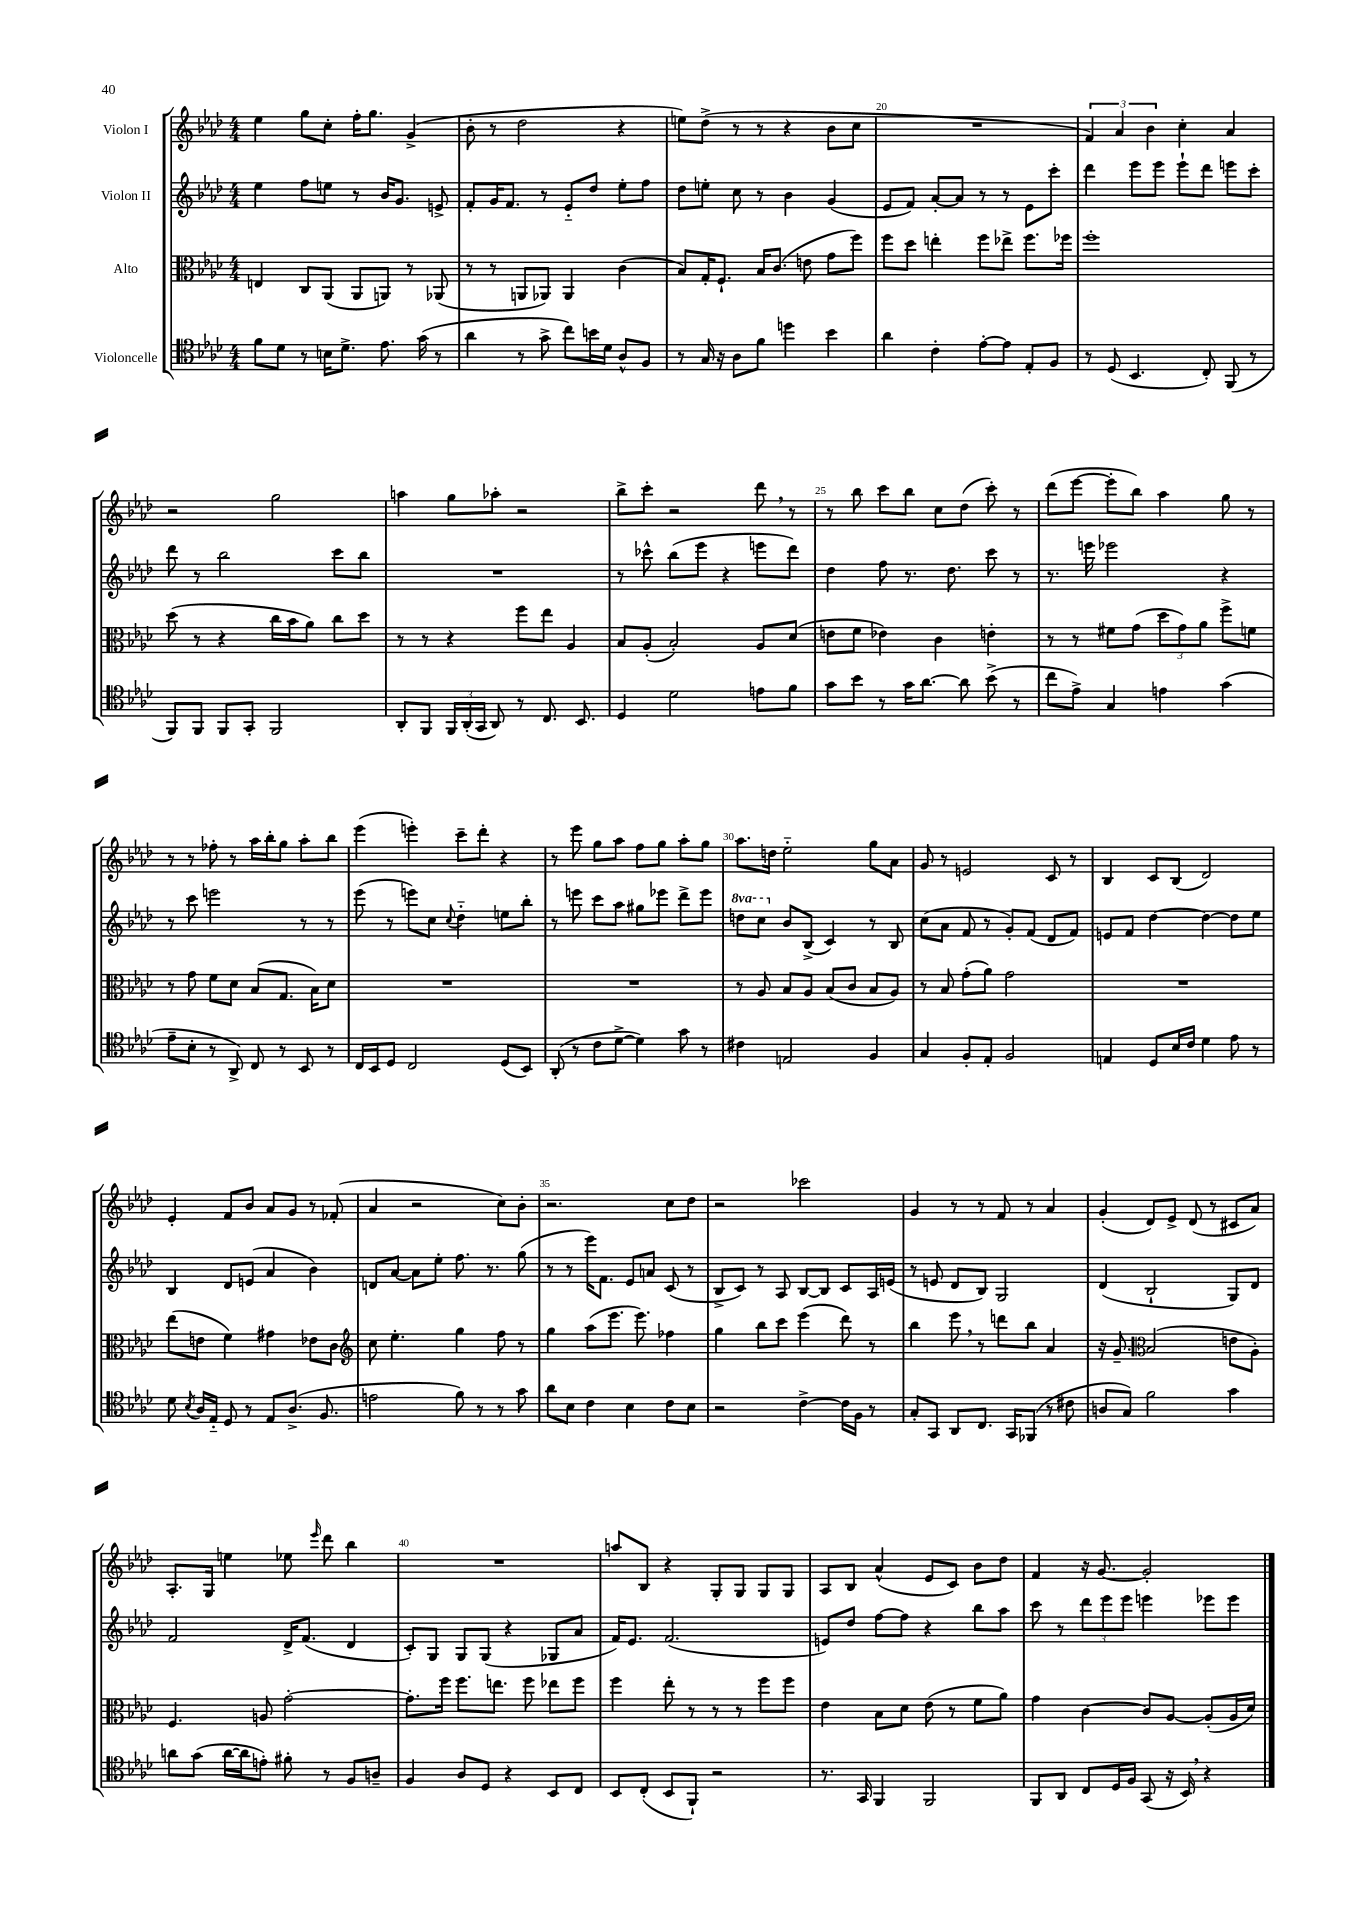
<<
\new StaffGroup <<
\new Staff = "s0" \with { instrumentName = "Violon I" } {
    \clef treble \key aes \major \numericTimeSignature \time 4/4
    \autoBeamOff ees''4 g''8[ c''8]-. f''16[-. g''8.] g'4->( |
    bes'8-. r8 des''2 r4 |
    e''8[) des''8]->( r8 r8 r4 bes'8[ c''8] |
    R1 |
    \tuplet 3/2 { f'4) aes'4 bes'4 } c''4-. aes'4 |
    r2 g''2 |
    a''4 g''8[ aes''8]-. r2 |
    bes''8[-> c'''8]-. r2 des'''8 \breathe r8 |
    r8 bes''8 c'''8[ bes''8] c''8[ des''8]( c'''8-.) r8 |
    des'''8[( ees'''8]~ ees'''8[-. bes''8]) aes''4 g''8 r8 |
    r8 r8 fes''8-. r8 aes''16[ bes''16-. g''8] aes''8[-. bes''8] |
    ees'''4( e'''4-.) c'''8[-- des'''8]-. r4 |
    r8 ees'''8 g''8[ aes''8] f''8[ g''8] aes''8[-. g''8] |
    aes''8.[ d''16] ees''2-_ g''8[ aes'8] |
    g'8 r8 e'2 c'8 r8 |
    bes4 c'8[ bes8]( des'2) |
    ees'4-. f'8[ bes'8] aes'8[ g'8] r8 fes'8-.( |
    aes'4 r2 c''8[) bes'8]-. |
    r2. c''8[ des''8] |
    r2 ces'''2 |
    g'4 r8 r8 f'8 r8 aes'4 |
    g'4-.( des'8[) ees'8]-> des'8( r8 cis'8[ aes'8]) |
    aes8.[-. g16] e''4 ees''8 \grace { ees'''16 } des'''8 bes''4 |
    R1 |
    a''8[ bes8] r4 g8[-. g8] g8[ g8] |
    aes8[ bes8] aes'4-^( ees'8[ c'8]) bes'8[ des''8] |
    f'4 r16 g'8.~ g'2-. \bar "|." |
}
\new Staff = "s1" \with { instrumentName = "Violon II" } {
    \clef treble \key aes \major \numericTimeSignature \time 4/4 \set Staff.ottavationMarkups = #ottavation-simple-ordinals
    \autoBeamOff ees''4 f''8[ e''8] r8 bes'16[ g'8.] e'8-> |
    f'8[-. g'16 f'8.] r8 ees'8[-_ des''8] ees''8[-. f''8] |
    des''8[ e''8]-. c''8 r8 bes'4 g'4( |
    ees'8[ f'8]) aes'8[~-. aes'8] r8 r8 ees'8[ c'''8]-. |
    des'''4 ees'''8[ ees'''8] ees'''8[-! des'''8] e'''8[ c'''8]-. |
    des'''8 r8 bes''2 c'''8[ bes''8] |
    R1 |
    r8 ces'''8-^ bes''8[( ees'''8] r4 e'''8[ des'''8]) |
    des''4 f''8 r8. des''8. c'''8 r8 |
    r8. e'''16 ees'''2 r4 |
    r8 c'''8 e'''2 r8 r8 |
    ees'''8( r8 e'''8[) c''8] \appoggiatura { c''8 } des''4-_ e''8[ bes''8]-. |
    r8 e'''8 c'''8[ aes''8] gis''8[ ees'''8] des'''8[-> ees'''8] |
    \ottava #1 d'''8[ c'''8] \ottava #0 bes'8[ bes8]->( c'4) r8 bes8 |
    c''8[( aes'8] f'8 r8 g'8[-.) f'8]( des'8[ f'8]) |
    e'8[ f'8] des''4~ des''4~ des''8[ ees''8] |
    bes4 des'8[ e'8]( aes'4 bes'4) |
    d'8[ aes'8]~ aes'8[ ees''8]-. f''8. r8. g''8( |
    r8 r8 ees'''16[) f'8.] ees'8[ a'8] c'8( r8 |
    bes8[-> c'8]) r8 aes8 bes8[~ bes8] c'8[ aes16 e'16]( |
    r8 e'8 des'8[ bes8]) g2 |
    des'4( bes2-! g8[) des'8] |
    f'2 des'16[-> f'8.]( des'4 |
    c'8[-.) g8] g8[ g8]( r4 ges8[ aes'8] |
    f'16[) ees'8.] f'2.( |
    e'8[) des''8] f''8[~ f''8] r4 bes''8[ aes''8] |
    c'''8 r8 \tuplet 3/2 { des'''8[ ees'''8 ees'''8] } e'''4 ees'''8[ ees'''8] \bar "|." |
}
\new Staff = "s2" \with { instrumentName = "Alto" } {
    \clef alto \key aes \major \numericTimeSignature \time 4/4
    \autoBeamOff e4 c8[ aes,8]( aes,8[ a,8]) r8 aes,8( |
    r8 r8 a,8[ aes,8]) aes,4 c'4( |
    bes8[) g16-. f8.]-! bes16[ c'8.]( e'8 g'8[ f''8]) |
    f''8[ des''8] e''4-. f''8[ ees''8]-> f''8.[ fes''16] |
    f''1-. |
    des''8( r8 r4 c''16[ bes'16 aes'8]) c''8[ des''8] |
    r8 r8 r4 f''8[ ees''8] aes4 |
    bes8[ aes8]-.( bes2-.) aes8[ des'8]( |
    e'8[ f'8] ees'4) c'4 e'4-. |
    r8 r8 fis'8[ g'8]( \tuplet 3/2 { des''8[ g'8) aes'8] } f''8[-> f'8] |
    r8 g'8 f'8[ des'8] bes8[( g8.] bes16[) des'8] |
    R1 |
    R1 |
    r8 aes8 bes8[ aes8] bes8[( c'8] bes8[ aes8]) |
    r8 bes8 g'8[-.( aes'8]) g'2 |
    R1 |
    ees''8[( e'8] f'4) gis'4 ees'8[ c'8] |
    \clef treble c''8 ees''4.-. g''4 f''8 r8 |
    g''4 aes''8[( ees'''8.] ees'''8.) fes''4 |
    g''4 bes''8[ c'''8] ees'''4( des'''8) r8 |
    bes''4 ees'''8 \breathe r8 d'''8[ bes''8] aes'4 |
    r16 g'8.-- \clef alto bes2( e'8[ aes8]-.) |
    f4. a8 g'2~-. |
    g'8.[-. f''16] f''8.[ e''8.] f''8 ees''8[ f''8] |
    f''4 ees''8-. r8 r8 r8 f''8[ f''8] |
    ees'4 bes8[ des'8] ees'8( r8 f'8[ aes'8]) |
    g'4 c'4~ c'8[ aes8]~ aes8[-.( aes16 des'16]) \bar "|." |
}
\new Staff = "s3" \with { instrumentName = "Violoncelle" } {
    \clef tenor \key aes \major \numericTimeSignature \time 4/4
    \autoBeamOff f'8[ des'8] r8 b16[ des'8.]-> ees'8. g'16( r8 |
    aes'4 r8 g'8-> c''8[) b'16 des'16] aes8[-^ f8] |
    r8 g16 r16 aes8[ f'8] d''4 bes'4 |
    aes'4 c'4-. ees'8[~-. ees'8] ees8[-. f8] |
    r8 des8( bes,4. c8-.) f,8( r8 |
    f,8[) f,8] f,8[ g,8]-. f,2 |
    aes,8[-. f,8] \tuplet 3/2 { f,16[ aes,16-.( g,16] } aes,8) r8 c8. bes,8. |
    des4 des'2 e'8[ f'8] |
    g'8[ bes'8] r8 g'16[ aes'8.]~ aes'8 bes'8->( r8 |
    c''8[ ees'8]->) g4 e'4 g'4( |
    ees'8[-- bes8]-. r8 aes,8->) c8 r8 bes,8 r8 |
    c16[ bes,16 des8] c2 des8[( bes,8]) |
    aes,8-.( r8 c'8[ des'8]~-> des'4) g'8 r8 |
    cis'4 e2 f4 |
    g4 f8[-. ees8]-. f2 |
    e4 des8[ bes16 c'16] des'4 ees'8 r8 |
    des'8 \acciaccatura { bes8 } aes16[ ees16]-_ des8 r8 ees8[ aes8.]->( f8. |
    e'2 f'8) r8 r8 g'8 |
    aes'8[ bes8] c'4 bes4 c'8[ bes8] |
    r2 c'4~-> c'16[ f16] r8 |
    g8[-. g,8] aes,8[ c8.] g,16[ fes,8]( r8 cis'8 |
    a8[ g8]) f'2 g'4 |
    a'8[ g'8]( a'16[~ a'16 e'8]-.) fis'8-. r8 f8[ a8]-- |
    f4 aes8[ des8] r4 bes,8[ c8] |
    bes,8[ c8]-.( bes,8[ f,8]-!) r2 |
    r8. g,16 f,4 f,2 |
    f,8[ aes,8] c8[ des16 f16] g,8( r16 bes,16) \breathe r4 \bar "|." |
}
>>
>>
\layout { \context { \Score currentBarNumber = #17 \override BarNumber.break-visibility = ##(#f #t #t) barNumberVisibility = #(every-nth-bar-number-visible 5) } }
